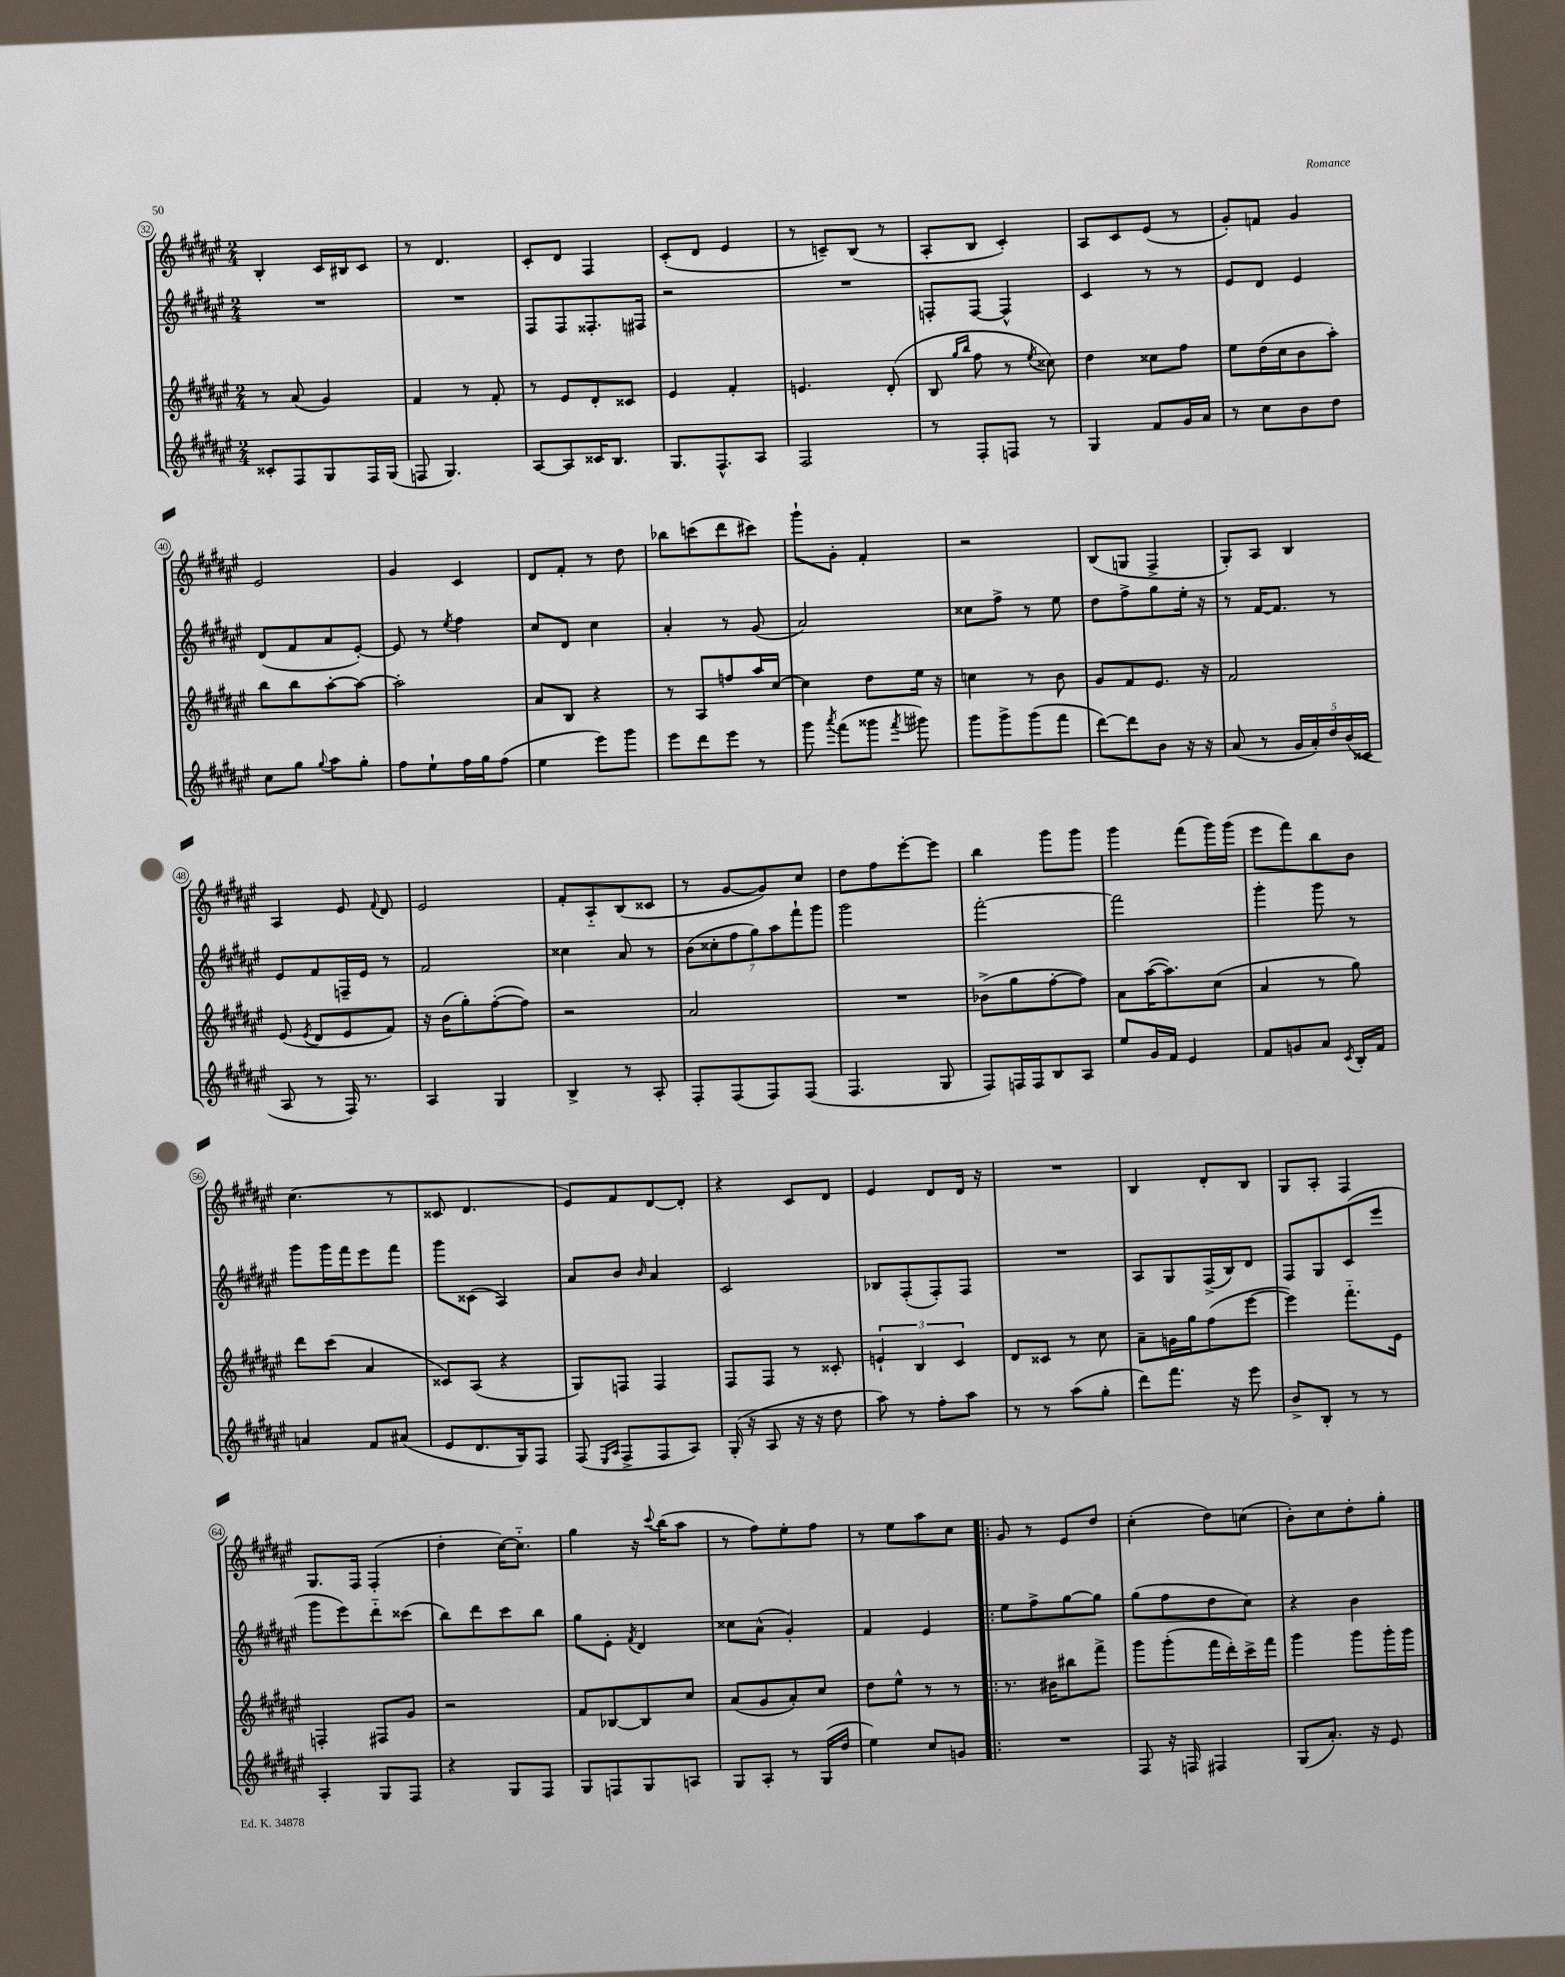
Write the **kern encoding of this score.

**kern	**kern	**kern	**kern
*staff4	*staff3	*staff2	*staff1
*clefG2	*clefG2	*clefG2	*clefG2
*k[f#c#g#d#a#e#]	*k[f#c#g#d#a#e#]	*k[f#c#g#d#a#e#]	*k[f#c#g#d#a#e#]
*M2/4	*M2/4	*M2/4	*M2/4
8c##'	8r	2r	4B'
8F#	(8a#	.	.
8G#	4g#)	.	16c#
.	.	.	16B#
16F#	.	.	8c#
(16G#	.	.	.
=	=	=	=
8F	4f#	2r	8r
4.G#)	.	.	4.d#
.	8r	.	.
.	8f#'	.	.
=	=	=	=
[8A#	8r	8F#	8c#'
8A#]	8e#	8F#	8d#
16c##	8d#'	8.F##'	4F#
8.B	.	.	.
.	8c##	.	.
.	.	16F#	.
=	=	=	=
8.G#	4e#	2r	(8c#'
.	.	.	8d#
8.F#^^	.	.	.
.	4f#'	.	4e#
8A#	.	.	.
=	=	=	=
2F#	4.e	2r	8r
.	.	.	8c~)
.	.	.	(8B
.	(8d#'	.	8r
=	=	=	=
8r	8B	8F'	8A#'
.	16qqgg#	.	.
.	16qqbb	.	.
8F#'	8ff#	[8F	8B
8F	8r	4F^^]	4c#')
.	8qee#	.	.
8r	8cc##)	.	.
=	=	=	=
4G#	4dd#	4c#	8A#
.	.	.	8c#
8f#	8cc##	8r	(8e#
16g#	8ff#	8r	8r
16a#	.	.	.
=	=	=	=
8r	8ee#	8e#	8g#')
8cc#	(16dd#	8d#	8f
.	16cc#	.	.
8b	8b	4e#	4g#
8dd#	8aa#')	.	.
=	=	=	=
8cc#	8bb	(8d#	2e#
8gg#	8bb	8f#	.
8qqgg#	.	.	.
8aa#	[8aa#'	8a#	.
8gg#'	8aa#_	[8e#')	.
=	=	=	=
8ff#	2aa#']	8e#]	4g#
8ee#`	.	8r	.
.	.	8qee#	.
16ff#	.	4ff#	4c#
16gg#	.	.	.
(8ff#	.	.	.
=	=	=	=
4ee#	8a#	8cc#	8d#
.	8B	8d#	8f#'
8eee#)	4r	4cc#	8r
8ggg#	.	.	8dd#
=	=	=	=
8eee#	8r	4a#'	8bb-
8ddd#	8A#	.	(8ccc
8eee#	8ff	8r	8ddd#
8r	16aa#	(8g#	8ccc#)
.	[16cc#	.	.
=	=	=	=
8ggg#	4cc#]	2a#)	8ggg#`
8qaaa#	.	.	.
(8fff#	.	.	8g#'
8ggg##	8dd#	.	4f#'
8qfff#	.	.	.
8ggg#)	16ee#	.	.
.	16r	.	.
=	=	=	=
8ggg#	4cc	8cc##	2r
8ggg#^	.	8ff#^	.
(8ggg#	8r	8r	.
8fff#	8b	8ee#	.
=	=	=	=
[8ddd#)	8g#	8dd#	(8B
8ddd#]	8f#	8ff#^	8G
8b	8.e#	8gg#	4F#^
16r	.	16ee#'	.
16r	16r	16r	.
=	=	=	=
(8a#	2f#	8r	8G#')
8r	.	[16f#	8A#
.	.	8.f#]	.
20g#	.	.	4B
20a#')	.	.	.
20dd#	.	.	.
.	.	8r	.
(20b	.	.	.
20c##	.	.	.
=	=	=	=
8A#	(8e#	8e#	4A#
.	8qe#	.	.
8r	8d#	8f#	.
16F#)	8e#	16F~	8e#
8.r	.	16e#	.
.	.	.	8qqf#
.	8f#)	8r	8d#
=	=	=	=
4A#	16r	2f#	2e#
.	(16b	.	.
.	8gg#')	.	.
4G#	([8ff#'	.	.
.	8ff#])	.	.
=	=	=	=
4B^	2r	4cc##	8f#'
.	.	.	8A#'~
8r	.	8a#	(8B
8A#'	.	8r	8c##
=	=	=	=
8F#'	2a#	(14b	8r
.	.	14cc##'	.
(8F#	.	.	[8g#
.	.	14ff#	.
.	.	14gg#)	.
8F#)	.	.	8g#])
.	.	14aa#	.
.	.	14fff#`	.
(8F#	.	.	8cc#
.	.	14ggg#	.
=	=	=	=
4.F#	2r	2ggg#	8dd#
.	.	.	8ff#
.	.	.	[8eee#'
8G#	.	.	8eee#]
=	=	=	=
8F#)	(8b-^	[2fff#'	4bb
16F	8gg#	.	.
16F	.	.	.
8B	[8ff#'	.	8ggg#
8A#	8ff#])	.	8ggg#
=	=	=	=
8ee#	8a#	2fff#]	4ggg#
16g#	([16aa#	.	.
16f#	8.aa#])	.	.
4e#	.	.	(8fff#
.	(8cc#	.	16ggg#)
.	.	.	(16ggg#
=	=	=	=
8f#	4a#	4ggg#'	8eee#
8g	.	.	8fff#)
8a#	8r	8ggg#	8bb
8qc#	.	.	.
16B'	8gg#)	8r	8b
16f#	.	.	.
=	=	=	=
4a	8ddd#	8ggg#	(4.cc#
.	(8ccc#	16ggg#	.
.	.	16fff#	.
8f#	4a#	8eee#	.
(8a#	.	8fff#	8r
=	=	=	=
8e#	8c##)	8ggg#	8c##
8.d#	(8A#	(8c##	4.d#
.	4r	4A#)	.
16G#)	.	.	.
8F#	.	.	.
=	=	=	=
(8F#	8G#)	8a#	8e#)
16qqE#	.	.	.
16qqA#	.	.	.
8F#^	8F	8b	8f#
.	.	16qqb	.
8F#	4F	4a#	[8d#
8A#)	.	.	8d#']
=	=	=	=
(16G#'	8F#	2c#	4r
16r	.	.	.
8A#	8F#	.	.
16r	8r	.	8c#
16r	.	.	.
8dd#	8c##'	.	8d#
=	=	=	=
8aa#)	6e`	8B-	4e#
8r	.	(8F#'	.
.	6B	.	.
8ff#'	.	8F#')	8d#
.	6c#	.	.
8aa#	.	8F#	16d#
.	.	.	16r
=	=	=	=
8r	8d#	2r	2r
8r	8c##	.	.
(8aa#	8r	.	.
8gg#'	8cc#	.	.
=	=	=	=
8ddd#)	8a#~	8A#	4B
8.fff#	16g	8G#	.
.	16gg#	.	.
.	(8ff#	(16F#^	8d#'
16r	.	16B)	.
8eee#	[8eee#	8d#	8B
=	=	=	=
8b^	4eee#])	8F#	8G#
8B'	.	8G#	8A#'
8r	8.fff#'~	(8c#	4F#
8r	.	8eee#	.
.	16e#	.	.
=	=	=	=
4A#'	4F'	8ggg#	8.G#
.	.	8eee#)	.
.	.	.	16F#
8G#	8F#	8ddd#'~	(4F#'
8F#	8g#	(8ccc##	.
=	=	=	=
4r	2r	8bb)	4dd#'
.	.	8ddd#	.
8G#	.	8ccc#	[16cc#)
.	.	.	8.cc#'~]
8F#	.	8bb	.
=	=	=	=
8G#	8f#	8gg#	4gg#
8F	[8B-	8e#'	.
.	.	8qf#	.
8G#	8B-]	4d#	16r
.	.	.	8qqccc#
.	.	.	(16bb
8A	8cc#	.	8aa#
=	=	=	=
8G#	(8a#	8cc##	8r
8A#'	8g#	(8a#^^	8ff#)
8r	8a#')	4g#')	8ee#'
(16G#	8cc#	.	8ff#
16dd#	.	.	.
=	=	=	=
4ee#)	8dd#	4f#	8r
.	8ee#^^	.	8ee#
8cc#	8r	4e#	8aa#
8g	8r	.	8cc#
=!|:	=!|:	=!|:	=!|:
2r	8.r	8ee#	8g#
.	.	8ff#^	8r
.	16b#	.	.
.	8bb#	[8gg#	8e#
.	8fff#^	8gg#]	8dd#
=	=	=	=
8F#	8ggg#	(8gg#	(4cc#'
16r	(8ggg#'	8ff#	.
16F	.	.	.
4F#	16fff#	8dd#	8dd#)
.	16ddd#')	.	.
.	16ccc#^	8cc#)	(8cc
.	16fff#	.	.
=	=	=	=
(8G#	4ggg#	4r	8b')
8.a#')	.	.	8cc#
.	8ggg#	4b	8dd#'
16r	.	.	.
8e#	16ggg#'	.	8gg#'
.	16ggg#	.	.
==	==	==	==
*-	*-	*-	*-
